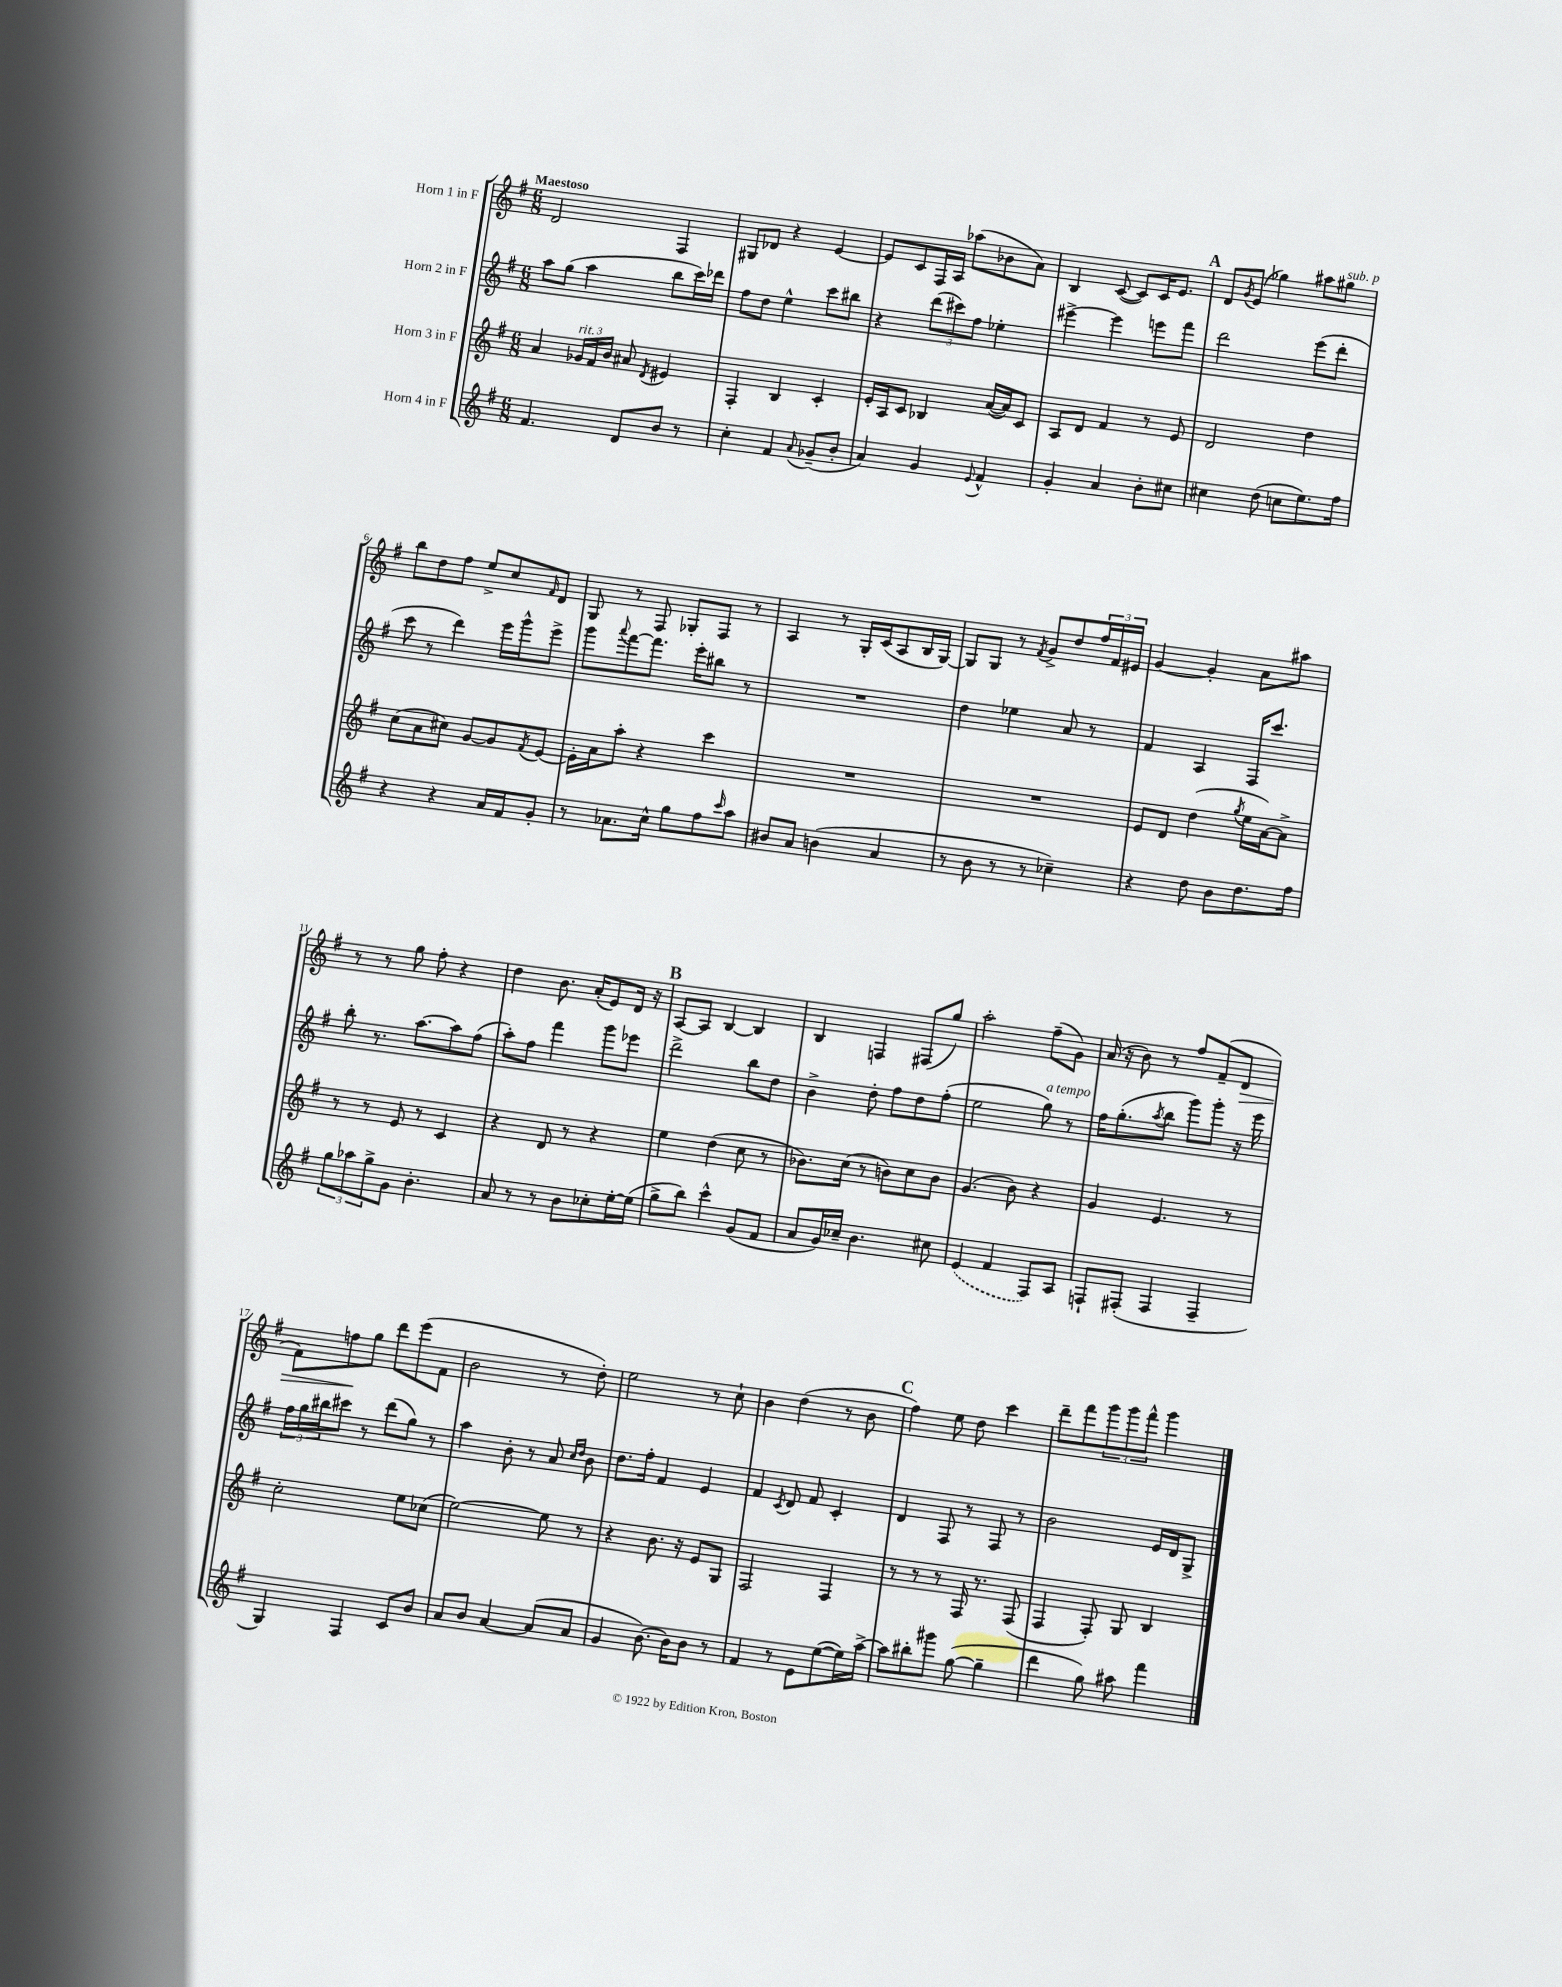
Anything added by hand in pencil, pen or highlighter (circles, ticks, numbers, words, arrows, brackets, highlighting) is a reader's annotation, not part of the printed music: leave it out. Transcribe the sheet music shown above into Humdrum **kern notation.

**kern	**kern	**kern	**kern	**dynam
*part4	*part3	*part2	*part1	*part1
*staff4	*staff3	*staff2	*staff1	*staff1
*I"Horn 4 in F	*I"Horn 3 in F	*I"Horn 2 in F	*I"Horn 1 in F	*
*clefG2	*clefG2	*clefG2	*clefG2	*
*k[f#]	*k[f#]	*k[f#]	*k[f#]	*
*M6/8	*M6/8	*M6/8	*M6/8	*
=1	=1	=1	=1	=1
!	!	!	!LO:TX:a:B:t=Maestoso	!
4.f#/	4a/	8aa\L	2d/	.
.	.	(8gg\J	.	.
!	!LO:TX:a:i:t=rit.	!	!	!
.	24g-X/LL	4aa\	.	.
.	24f#/	.	.	.
.	24b/JJ	.	.	.
8d/L	8a#X/	.	.	.
.	8qd/	.	.	.
8b/J	4e#X/	8bb\L	4F#/	.
8r	.	16ccc\L)	.	.
.	.	16ddd-X\JJ	.	.
=2	=2	=2	=2	=2
4cc'\	4F#'/	8ff#\L	8G#X/L	.
.	.	8dd\J	8d-X/J	.
4f#/	4B/	4ee^^\	4r	.
8qqa/	.	.	.	.
(8g-X~/L	4c'/	8ccc\L	[4e/	.
8b'/J	.	8bb#X\J	.	.
=3	=3	=3	=3	=3
4a/)	16e'/LL	4r	8e/L]	.
.	16A/J	.	.	.
.	8c/J	.	8c/	.
4g/	4B-X/	(12ddd\L	16F#/L	.
.	.	.	16A/JJ	.
.	.	12ccc#X\)	.	.
.	.	.	(8aa-X\L	.
.	.	12ff#\J	.	.
8qqe/	.	.	.	.
4f#^^/	([16a/LL	4ee-X'\	8b-X\	.
.	16a/J])	.	.	.
.	8c/J	.	8a\J)	.
=4	=4	=4	=4	=4
4g'/	8A/L	[4eee#X^\	4B/	.
.	8d/J	.	.	.
4a/	4f#/	4eee#\]	([8c/	.
.	.	.	8c/L])	.
8b'\L	8r	8eeen\L	16c/K	.
.	.	.	8.e/J	.
8cc#X\J	8e/	8fff#\J	.	.
!!LO:REH:place=s1:t=A
=5	=5	=5	=5	=5
4cc#X\	2d/	2ddd\	8d/L	.
.	.	.	8qg/	.
.	.	.	(8e/J	.
(8dd\	.	.	4gg-X\)	.
8ccn\L	.	.	.	.
8.ee\)	4dd\	(8eee\L	8aa#X\L	.
!	!	!	!LO:TX:a:i:t=sub. p	!
.	.	8ddd'\J	8gg#X\J	.
16ff#\Jk	.	.	.	.
!!LO:LB:g=z
=6	=6	=6	=6	=6
4r	(8cc\L	8ccc\	8bb\L	.
.	8a\	8r	8dd\	.
4r	8cc#X\J)	4ddd\)	8ff#\J	.
.	[8g/L	.	8ee^/L	.
16a/LL	8g/]	16eee\LL	8cc/	.
16f#/J	.	16ggg^^\J	.	.
.	8qf#/	.	16qqf#/	.
8g'/J	[8e/J	8eee^\J	8d/J	.
=7	=7	=7	=7	=7
8r	16e'\LL]	8ggg\L	8G/	.
.	16a\J	.	.	.
.	.	8qqaaa/	.	.
8.a-X\L	8aa'\J	[8fff#\	8r	.
.	4r	8.fff#\J]	8F#/	.
16cc^^\Jk	.	.	.	.
8gg\L	.	.	8G-X'/L	.
.	.	16eee'\KL	.	.
8ff#\	4ccc\	8bb#X\J	8F#/J	.
16qqccc/	.	.	.	.
8aa\J	.	8r	8r	.
=8	=8	=8	=8	=8
8b#X/L	2.r	2.r	4A/	.
8a/J	.	.	.	.
(4bn\	.	.	8r	.
.	.	.	16G'/LL	.
.	.	.	(16c/J	.
4a/	.	.	8A/	.
.	.	.	16B/L	.
.	.	.	[16G/JJ)	.
=9	=9	=9	=9	=9
8r	2.r	4dd\	8G/L]	.
8b\	.	.	8G/J	.
8r	.	4ee-X\	8r	.
.	.	.	8qf#/	.
8r	.	.	8g^/L	.
4cc-X~\)	.	8a/	8dd/	.
.	.	8r	24ff#/L	.
.	.	.	24f#/	.
.	.	.	24e#X/JJ	.
=10	=10	=10	=10	=10
4r	8e/L	4f#/	[4g/	.
.	8d/J	.	.	.
8dd\	(4dd\	4A/	4g'/]	.
8b\L	.	.	.	.
.	8qgg/	.	.	.
8.dd\	16ee\LL	16F#/KL	8a\L	.
.	[16a\J)	8.ccc/J	.	.
.	8a^\J]	.	8aa#X\J	.
16ff#\Jk	.	.	.	.
!!LO:LB:g=z
=11	=11	=11	=11	=11
12gg\L	8r	8bb'\	8r	.
12aa-X\	.	.	.	.
.	8r	8.r	8r	.
12gg^\	.	.	.	.
8g\J	8e/	.	8gg\	.
.	.	[8.aa\L	.	.
4.b'\	8r	.	8ff#'\	.
.	4c/	8aa\]	4r	.
.	.	(8ff#\J	.	.
=12	=12	=12	=12	=12
8a/	4r	8aa'\L)	4dd\	.
8r	.	8ff#\J	.	.
8r	8d/	4fff#\	8.b\	.
8b\L	8r	.	.	.
.	.	.	(16a'/KL	.
8cc-X'\	4r	8ggg\L	8e/)	.
[16ee'\L	.	8eee-X\J	16d/Jk	.
(16ee\JJ]	.	.	16r	.
!!LO:REH:place=s1:t=B
=13	=13	=13	=13	=13
8gg^\L	4ee\	2ddd^\	[8A/L	.
8bb\J)	.	.	8A/J]	.
4ccc^^\	(4dd\	.	[4B/	.
(8g/L	8cc\	8bb\L	4B/]	.
8f#/J	8r	8dd\J	.	.
=14	=14	=14	=14	=14
8a/L	8.b-X\L)	4b^\	4B/	.
16g/L)	.	.	.	.
16cc-X~/JJ	(16cc\Jk	.	.	.
4.b\	8r	8dd'\	4Fn/	.
.	8bn\L)	8ff#\L	.	.
.	8cc\	8dd\	(8F#X/L	.
8cc#X\	8b\J	(8ff#'\J	8gg/J)	.
=15	=15	=15	=15	=15
(4e/	(4.g/	2ee\	2aa'\	.
4f#/	.	.	.	.
.	8b\)	.	.	.
!	!	!LO:TX:a:i:t=a tempo	!	!
8F#/L)	4r	8gg\)	(8ff#~\L	.
8A/J	.	8r	8g\J)	.
=16	=16	=16	=16	=16
8Fn`/L	4g/	16ff#\KL	(16a/	.
.	.	(8.gg'\	16r	.
(8F#X'/J	.	.	8b\)	.
.	.	8qaa/	.	.
4F#/	4.e/	8bb\J	8r	.
.	.	8ggg\L)	8ff#/L	.
4F#~/	.	8ggg'\J	(8f#~/	.
!	!	!	!	!LO:HP:b
.	8r	16r	8d/J	>
.	.	16eee\	.	.
!!LO:LB:g=z
=17	=17	=17	=17	=17
4G/)	2cc'\	24ff#\LL	8f#\L)	.
.	.	24gg\	.	.
.	.	24bb#X\J	.	.
.	.	8ccc#X\J	8ffn\	.
4F#/	.	8r	8gg\J	]
.	.	(8ddd\L	8ddd\L	.
8c/L	8ee\L	8gg\J)	(8eee\	.
8b/J	(8cc-X\J	8r	8f#\J	.
=18	=18	=18	=18	=18
8a/L	[2ee\)	4aa\	2b\	.
8b/J	.	.	.	.
[4a/	.	8b'\	.	.
.	.	8r	.	.
(8a/L]	8ee\]	8a/	8r	.
.	.	16qqcc/LL	.	.
.	.	16qqdd/JJ	.	.
8a/J	8r	8b\	8dd'\)	.
=19	=19	=19	=19	=19
4g/	4r	8.dd\L	2ee\	.
.	.	16ff#'\Jk	.	.
[8.b\)	8.b\	4f#/	.	.
16b\KL]	16r	.	.	.
8b\J	8e/L	4e/	8r	.
8r	8G/J	.	8cc`\	.
=20	=20	=20	=20	=20
4f#/	2F#/	4f#/	4b\	.
.	.	8qc/	.	.
8r	.	8d/	(4dd\	.
8e\L	.	8f#/	.	.
([8ee\	4F#/	4c'/	8r	.
16ee\L])	.	.	8b\	.
[16aa^\JJ	.	.	.	.
!!LO:REH:place=s1:t=C
=21	=21	=21	=21	=21
8aa\L]	8r	4d/	4ff#\)	.
8bb#X'\	8r	.	.	.
8ggg#X\J	8r	8F#/	8ee\	.
([8gg\	16F#/	8r	8dd\	.
.	8.r	.	.	.
4gg~\]	.	8F#/	4ccc\	.
.	(8F#/	8r	.	.
=22	=22	=22	=22	=22
4ddd\	4F#/	2b\	8ddd~\L	.
.	.	.	8fff#\	.
8gg\)	8F#'/)	.	12ggg\	.
.	.	.	12ggg\	.
8aa#X\	8G/	.	.	.
.	.	.	12fff#^^\J	.
4fff#\	4B/	16e/LL	4ggg\	.
.	.	16d/J	.	.
.	.	8G^/J	.	.
==	==	==	==	==
*-	*-	*-	*-	*-
